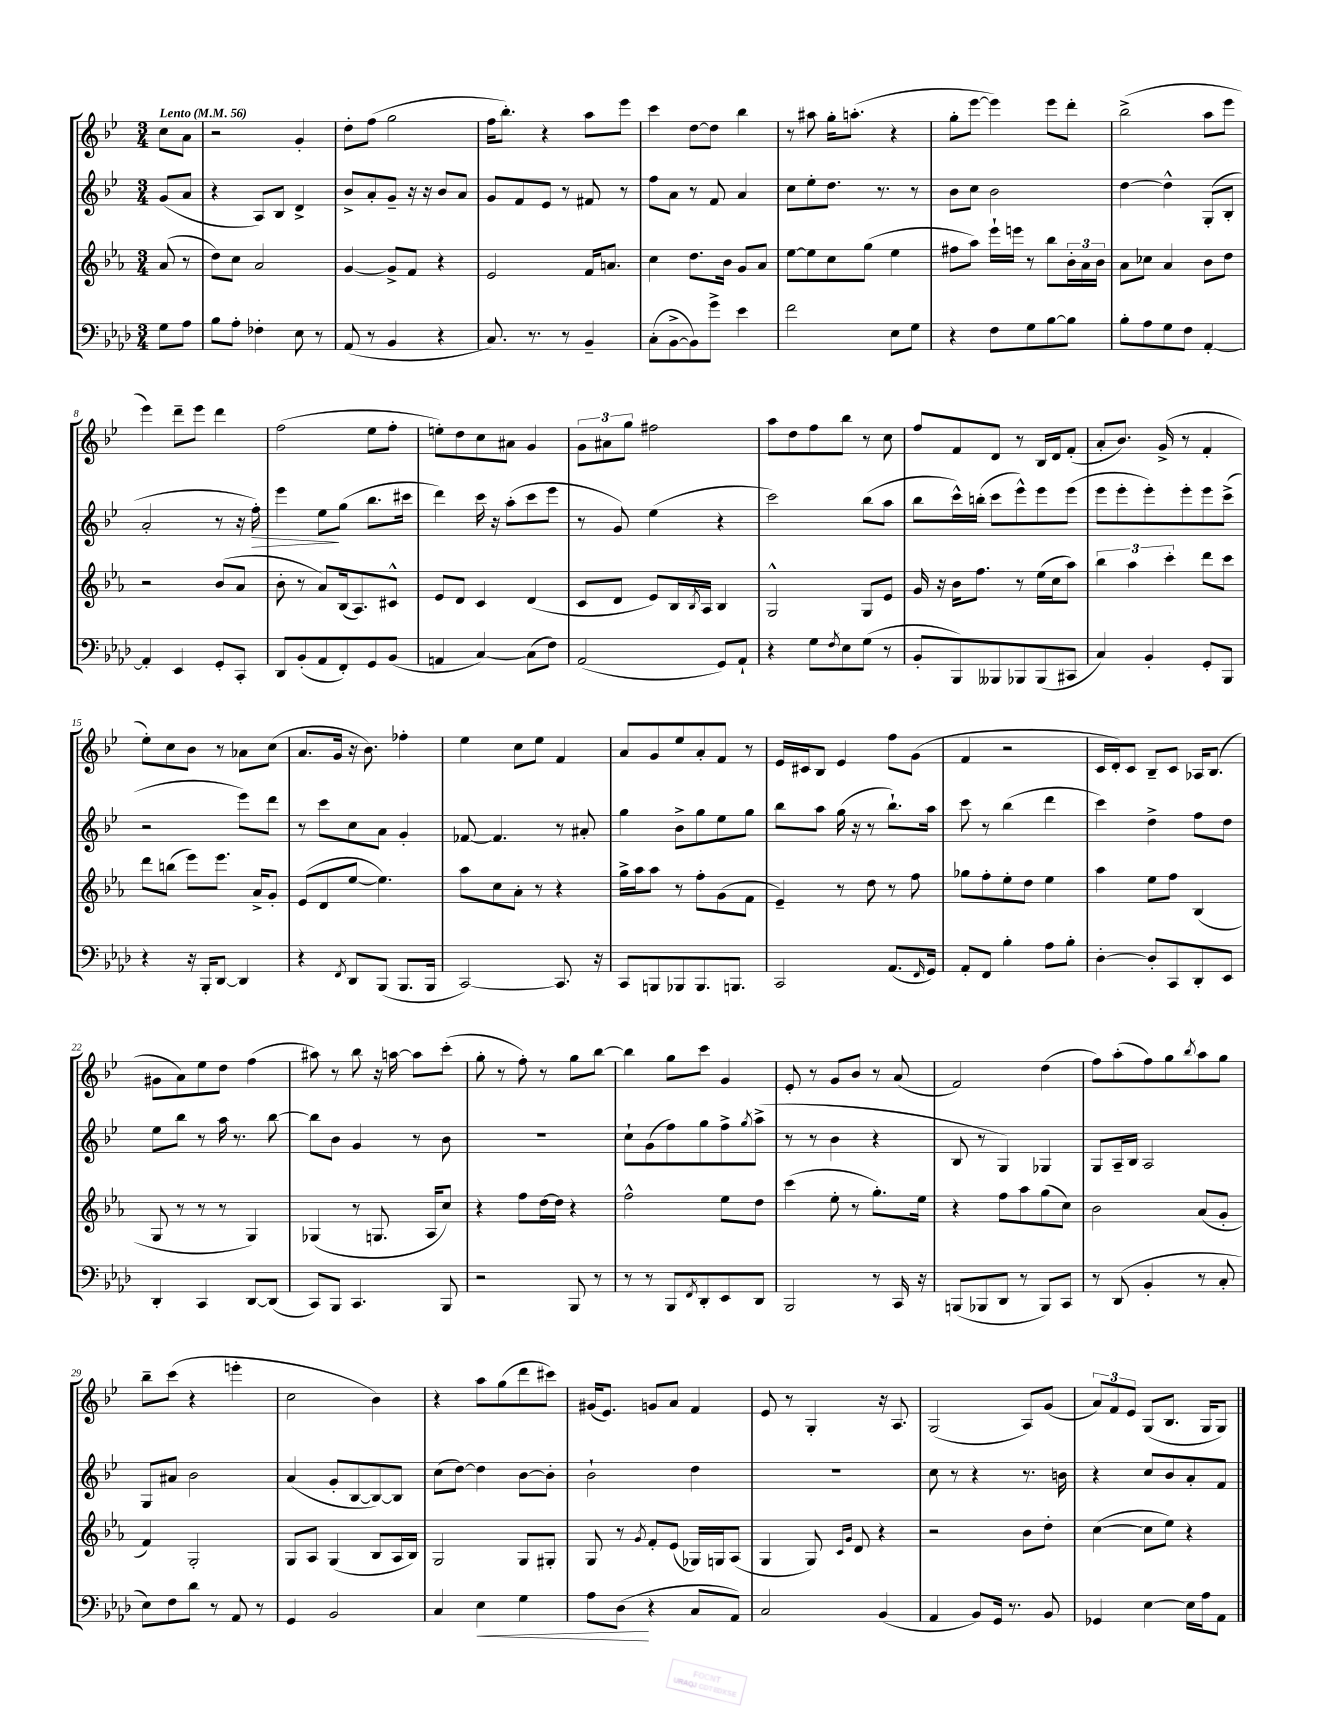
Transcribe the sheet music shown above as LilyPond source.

<<
\new StaffGroup <<
\new Staff = "s0" {
    \clef treble \key bes \major \numericTimeSignature \time 3/4 \partial 4 \tempo "Lento" 4 = 56
    c''8 a'8 |
    r2 g'4-. |
    d''8-. f''8( g''2 |
    f''16 bes''8.-.) r4 a''8 ees'''8 |
    c'''4 d''8~ d''8 bes''4 |
    r8 ais''8 g''16-. a''8.-.( r4 |
    g''8-. ees'''8~ ees'''4) ees'''8 d'''8-. |
    bes''2->( a''8 ees'''8 |
    ees'''4) d'''8-- ees'''8 d'''4 |
    f''2( ees''8 f''8-. |
    e''8-.) d''8 c''8 ais'8 g'4 |
    \tuplet 3/2 { g'8 ais'8 g''8 } fis''2 |
    a''8 d''8 f''8 bes''8 r8 c''8 |
    f''8 f'8 d'8 r8 bes16 d'16 f'8-.( |
    a'8-. bes'8.) g'16->( r8 f'4-. |
    ees''8-.) c''8 bes'8 r8 aes'8 c''8( |
    a'8. g'16 r16 bes'8.) fes''4-. |
    ees''4 c''8 ees''8 f'4 |
    a'8 g'8 ees''8 a'8-. f'8 r8 |
    ees'16 cis'16 bes8 ees'4 f''8 g'8( |
    f'4 r2 |
    c'16 d'16-.) c'8 bes8-- c'8 aes16 bes8.( |
    gis'8 a'8) ees''8 d''8 f''4( |
    ais''8) r8 bes''8 r16 a''16~ a''8 c'''8-.( |
    g''8-. r8 f''8-.) r8 g''8 bes''8~ |
    bes''4 g''8 c'''8 g'4 |
    ees'8-. r8 g'8 bes'8 r8 a'8( |
    f'2) d''4( |
    f''8) a''8-.( f''8) g''8 \acciaccatura { bes''8 } a''8 g''8 |
    bes''8-- c'''8( r4 e'''4-. |
    c''2 bes'4) |
    r4 a''8 g''8( d'''8 cis'''8) |
    gis'16( ees'8.) g'8 a'8 f'4 |
    ees'8 r8 g4-. r16 a8. |
    g2( a8) g'8( |
    \tuplet 3/2 { a'8) f'8 ees'8 } g8( bes8. g16 g8) \bar "|." |
}
\new Staff = "s1" {
    \clef treble \key bes \major \numericTimeSignature \time 3/4 \partial 4
    g'8( a'8 |
    r4 a8) bes8 d'4-> |
    bes'8-> a'8-. g'8-- r16 r16 bes'8 a'8 |
    g'8 f'8 ees'8 r8 fis'8 r8 |
    f''8 a'8 r8 f'8 a'4 |
    c''8 ees''8-. d''8. r8. r8 |
    bes'8 c''8 bes'2 |
    d''4~ d''4-^ g8-.( bes8-. |
    a'2-. r8 r16 f''16-.\>) |
    ees'''4 ees''8\! g''8( bes''8. cis'''16 |
    d'''4) c'''16 r16 a''8-.( c'''8 ees'''8 |
    r8 g'8) ees''4( r4 |
    c'''2) bes''8( a''8 |
    bes''8 c'''16-^) b''16-.( c'''8 ees'''8-^) ees'''8 ees'''8( |
    ees'''8 ees'''8-. ees'''8-.) ees'''8-. ees'''8 c'''8->( |
    r2 ees'''8) d'''8 |
    r8 c'''8 c''8 a'8 g'4-. |
    fes'8~ fes'4. r8 ais'8-. |
    g''4 bes'8-> g''8 ees''8 g''8 |
    bes''8 a''8 g''16( r16 r8 bes''8.-!) a''16 |
    c'''8 r8 bes''4( d'''4 |
    c'''4) d''4-> f''8 d''8 |
    ees''8 bes''8 r8 a''16 r8. bes''8~ |
    bes''8 bes'8 g'4 r8 bes'8 |
    R2. |
    c''8-! g'8( f''8) g''8 f''8-> \acciaccatura { g''8 } a''8->( |
    r8 r8 bes'4 r4 |
    bes8 r8 g4) ges4 |
    g8 a16-- bes16 a2 |
    g8 ais'8 bes'2 |
    a'4( g'8-. bes8~ bes8~) bes8 |
    c''8( d''8~) d''4 bes'8~ bes'8-. |
    bes'2-! d''4 |
    R2. |
    c''8 r8 r4 r8. b'16 |
    r4 c''8 bes'8 a'8-. f'8 \bar "|." |
}
\new Staff = "s2" {
    \clef treble \key ees \major \numericTimeSignature \time 3/4 \partial 4
    aes'8( r8 |
    d''8) c''8 aes'2 |
    g'4~ g'8-> f'8 r4 |
    ees'2 f'16 a'8. |
    c''4 d''8. bes'16 g'8 aes'8 |
    ees''8~ ees''8 c''8 g''8( ees''4 |
    fis''8 aes''8) ees'''16-! e'''16 r8 bes''8 \tuplet 3/2 { bes'16-. aes'16 bes'16 } |
    aes'8 ces''8 aes'4 bes'8 d''8 |
    r2 bes'8( aes'8 |
    bes'8-. r8 aes'8) bes16( aes8.) cis'8-^ |
    ees'8 d'8 c'4 d'4( |
    c'8 d'8 ees'8) bes16 \acciaccatura { bes8 } aes16 bes4 |
    g2-^ g8 ees'8 |
    g'16 r16 bes'16 f''8. r8 ees''16( c''16 aes''8) |
    \tuplet 3/2 { bes''4 aes''4 c'''4-. } d'''8 c'''8 |
    d'''8 b''8( ees'''8) ees'''8. aes'16-> g'8-. |
    ees'8( d'8 ees''8~ ees''4.) |
    aes''8 c''8 aes'8-. r8 r4 |
    g''16-> aes''16 aes''8 r8 f''8-. g'8( f'8 |
    ees'4--) r8 d''8 r8 f''8 |
    ges''8 f''8-. ees''8-. d''8 ees''4 |
    aes''4 ees''8 f''8 bes4( |
    g8 r8 r8 r8 g4) |
    ges4( r8 g8. aes16 c''8) |
    r4 f''8 d''16~ d''16 r4 |
    f''2-^ ees''8 d''8 |
    c'''4( ees''8-. r8 g''8.-.) ees''16 |
    r4 f''8 aes''8 g''8( c''8) |
    bes'2 aes'8( g'8-. |
    f'4) g2-. |
    g8 aes8 g4( bes8 aes16 bes16) |
    g2 g8 gis8-. |
    g8 r8 \acciaccatura { g'8 } f'8-. ees'8( ges16) g16 aes8( |
    g4 g8) \grace { c'16 g'16 } d'8 r4 |
    r2 bes'8 d''8-. |
    c''4~( c''8 ees''8) r4 \bar "|." |
}
\new Staff = "s3" {
    \clef bass \key aes \major \numericTimeSignature \time 3/4 \partial 4
    g8 aes8 |
    bes8 aes8-. fes4-. ees8 r8 |
    aes,8( r8 bes,4 r4 |
    c8.) r8. r8 bes,4-- |
    c8-.( bes,8~-> bes,8) g'8-> ees'4 |
    f'2 ees8 g8 |
    r4 f8 g8 bes8~ bes8 |
    bes8-. aes8 g8 f8 aes,4~-. |
    aes,4-. ees,4 g,8-. c,8-. |
    des,8 bes,8-.( aes,8 f,8-.) g,8 bes,8( |
    a,4 c4~) c8( f8) |
    aes,2( g,8) aes,8-! |
    r4 g8 \acciaccatura { f8 } ees8 g8( r8 |
    bes,8-. bes,,8) beses,,8 bes,,8 bes,,8( cis,8 |
    c4) bes,4-. g,8-. bes,,8 |
    r4 r16 bes,,16-. des,8~ des,4 |
    r4 \acciaccatura { f,8 } des,8 bes,,8( bes,,8. bes,,16 |
    c,2~) c,8. r16 |
    c,8 b,,8 bes,,8 bes,,8. b,,8. |
    c,2 aes,8.( \grace { f,16 } g,16) |
    aes,8-. f,8 bes4-. aes8 bes8-. |
    des4~-. des8-. c,8 des,8-. ees,8 |
    des,4-. c,4 des,8~ des,8( |
    c,8) bes,,8 c,4. bes,,8 |
    r2 bes,,8 r8 |
    r8 r8 bes,,8 \acciaccatura { f,8 } des,8-. ees,8 des,8 |
    bes,,2 r8 c,16 r16 |
    b,,8( bes,,8 des,8 r8 bes,,8) c,8 |
    r8 des,8( bes,4-. r8 c8-. |
    ees8) f8 des'8 r8 aes,8 r8 |
    g,4 bes,2 |
    c4 ees4\< g4 |
    aes8 des8\!( r4 c8 aes,8) |
    c2 bes,4( |
    aes,4 bes,8) g,16 r8. bes,8 |
    ges,4 ees4~ ees16 aes16 aes,8 \bar "|." |
}
>>
>>
